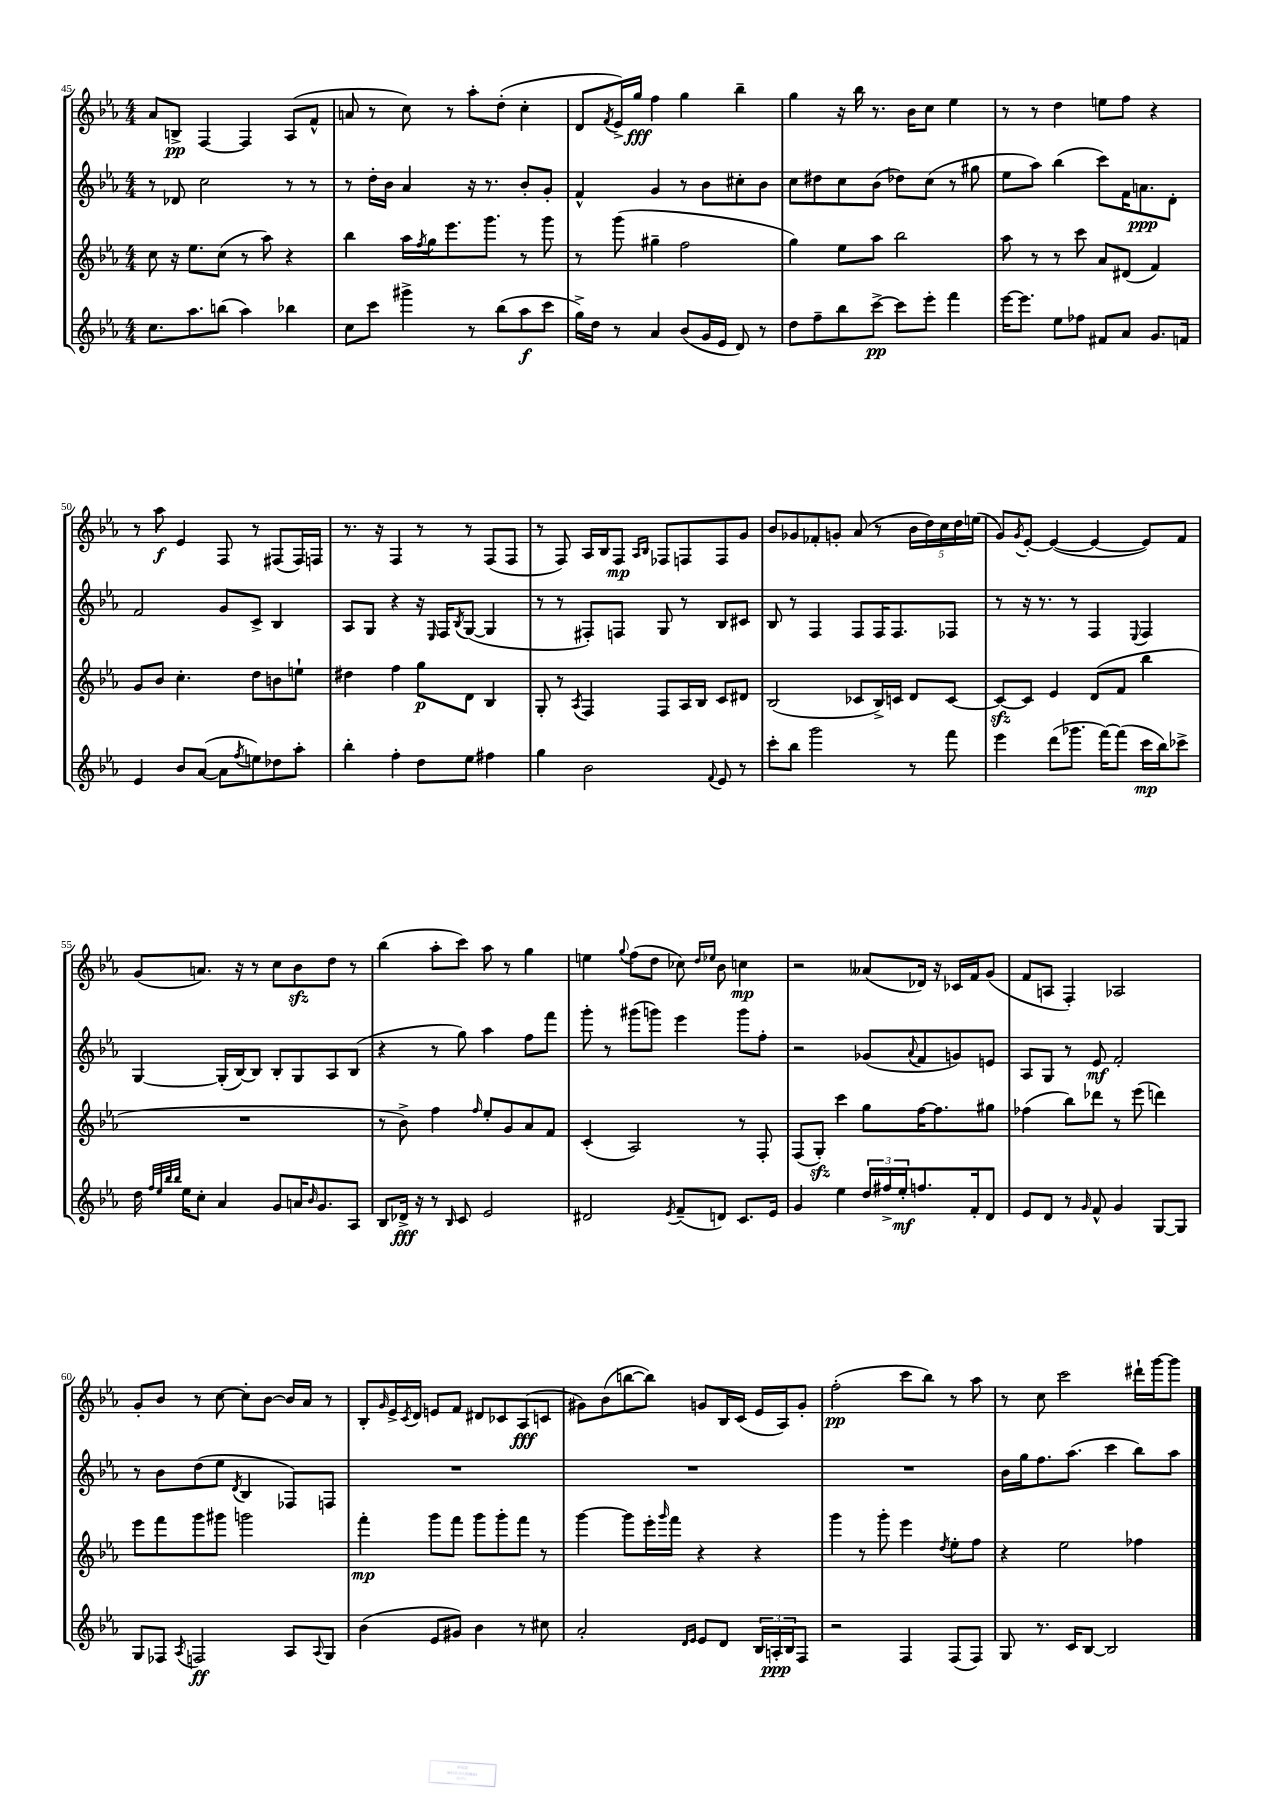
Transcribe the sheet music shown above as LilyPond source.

<<
\new StaffGroup <<
\new Staff = "s0" {
    \clef treble \key ees \major \numericTimeSignature \time 4/4
    aes'8 b8->\pp f4~ f4 aes8( f'8-^ |
    a'8 r8 c''8) r8 aes''8-. d''8-.( c''4-. |
    d'8 \acciaccatura { f'8 } ees'16->) g''16\fff f''4 g''4 bes''4-- |
    g''4 r16 bes''16 r8. bes'16 c''8 ees''4 |
    r8 r8 d''4 e''8 f''8 r4 |
    r8 aes''8\f ees'4 f8 r8 fis8( fis16) f16 |
    r8. r16 f4 r8 r8 f8( f8 |
    r8 f8) aes16 bes16 f8\mp \grace { aes16 bes16 } fes8 f8 f8 g'8 |
    bes'8 ges'8 fes'8-. g'8-. aes'8( r8 \tuplet 5/4 { bes'16 d''16) c''16 d''16 e''16( } |
    g'8) \acciaccatura { g'8 } ees'8~-. ees'4~( ees'4~ ees'8) f'8 |
    g'8( a'8.) r16 r8 c''8 bes'8\sfz d''8 r8 |
    bes''4( aes''8-. c'''8) aes''8 r8 g''4 |
    e''4 \appoggiatura { g''8 } f''8( d''8 ces''8) \grace { d''16 ees''16 } bes'8 c''4\mp |
    r2 aeses'8( des'16) r16 ces'16 f'16 g'8( |
    f'8 a8 f4-.) aes2 |
    g'8-. bes'8 r8 c''8~ c''8-. bes'8~ bes'16 aes'16 r8 |
    bes8-. \grace { g'16 } ees'16-> \acciaccatura { c'8 } d'16 e'8 f'8 dis'8 ces'8 aes8\fff( c'8 |
    gis'8) bes'8( b''8~ b''8) g'8 bes16 c'16( ees'16 aes16) g'8-. |
    f''2-.\pp( c'''8 bes''8) r8 aes''8 |
    r8 c''8 c'''2 dis'''16-! g'''16~ g'''8 \bar "|." |
}
\new Staff = "s1" {
    \clef treble \key ees \major \numericTimeSignature \time 4/4
    r8 des'8 c''2 r8 r8 |
    r8 d''16-. bes'16 aes'4 r16 r8. bes'8-. g'8-. |
    f'4-^ g'4 r8 bes'8 cis''8-. bes'8 |
    c''8 dis''8 c''8 bes'8( des''8) c''8( r8 gis''8 |
    ees''8 aes''8) bes''4( c'''8) f'16 a'8.\ppp d'8-. |
    f'2 g'8 c'8-> bes4 |
    aes8 g8 r4 r16 \grace { ees16 } f16 \acciaccatura { bes8 } g8~( g4 |
    r8 r8 fis8-.) f8 g8 r8 bes8 cis'8 |
    bes8 r8 f4 f8 f16 f8. fes8 |
    r8 r16 r8. r8 f4 \appoggiatura { ees8 } f4 |
    g4~ g16-.( bes16~) bes8 bes8-. g8 aes8 bes8( |
    r4 r8 g''8) aes''4 f''8 f'''8 |
    g'''8-. r8 gis'''8( g'''8) ees'''4 g'''8 f''8-. |
    r2 ges'8( \appoggiatura { aes'8 } f'8 g'8) e'8 |
    aes8 g8 r8 ees'8\mf f'2-. |
    r8 bes'8 d''8( ees''8 \acciaccatura { d'8 } bes4 fes8) f8 |
    R1 |
    R1 |
    R1 |
    bes'16 g''16 f''8. aes''8.( c'''4 bes''8) aes''8 \bar "|." |
}
\new Staff = "s2" {
    \clef treble \key ees \major \numericTimeSignature \time 4/4
    c''8 r16 ees''8. c''8( r8 aes''8) r4 |
    bes''4 aes''16 \acciaccatura { f''8 } g''16 ees'''8. g'''8. r8 g'''8 |
    r8 g'''8( gis''4-- f''2 |
    g''4) ees''8 aes''8 bes''2 |
    aes''8 r8 r8 c'''8 aes'8 dis'8( f'4) |
    g'8 bes'8 c''4.-. d''8 b'8 e''8-! |
    dis''4 f''4 g''8\p d'8 bes4 |
    g8-. r8 \acciaccatura { aes8 } f4 f8 aes16 bes16 c'8 dis'8 |
    bes2( ces'8 bes16->) c'16 d'8 c'8~ |
    c'8~\sfz c'8 ees'4 d'8( f'8 bes''4 |
    R1 |
    r8 bes'8->) f''4 \grace { f''16 } ees''8-. g'8 aes'8 f'8 |
    c'4-.( aes2) r8 f8-. |
    f8( g8-.\sfz) c'''4 g''8 f''16~ f''8. gis''8 |
    fes''4( bes''8) des'''8 r8 ees'''8( d'''4) |
    ees'''8 f'''8 g'''8 gis'''8 g'''2 |
    f'''4-.\mp g'''8 f'''8 g'''8 g'''8-. f'''8 r8 |
    g'''4~ g'''8 ees'''16-. \grace { g'''16 } f'''16 r4 r4 |
    g'''4 r8 g'''8-. ees'''4 \acciaccatura { d''8 } ees''8-. f''8 |
    r4 ees''2 fes''4 \bar "|." |
}
\new Staff = "s3" {
    \clef treble \key ees \major \numericTimeSignature \time 4/4
    c''8. aes''8. b''8( aes''4) bes''4 |
    c''8 c'''8 gis'''4-> r8 bes''8( aes''8\f c'''8 |
    g''16->) d''16 r8 aes'4 bes'8( g'16 ees'16 d'8) r8 |
    d''8 f''8-- bes''8 c'''8~->\pp c'''8 ees'''8-. f'''4 |
    ees'''16~ ees'''8. ees''8 fes''8 fis'8 aes'8 g'8. f'16 |
    ees'4 bes'8 aes'8~( aes'8 \acciaccatura { f''8 } e''8) des''8 aes''8-. |
    bes''4-. f''4-. d''8 ees''8 fis''4 |
    g''4 bes'2 \appoggiatura { f'8 } ees'8 r8 |
    c'''8-. bes''8 g'''2 r8 f'''8 |
    ees'''4 d'''8( ges'''8. f'''16~) f'''8( c'''16\mp bes''16) ces'''8-> |
    d''16 \grace { f''32 ees''32 bes''32 bes''32 } ees''16 c''8-. aes'4 g'8 a'16 \grace { bes'16 } g'8. aes8 |
    bes8 des'16->\fff r16 r8 \grace { bes16 } c'8 ees'2 |
    dis'2 \acciaccatura { ees'8 } f'8--( d'8) c'8. ees'16 |
    g'4 ees''4 \tuplet 3/2 { d''16 fis''16-> ees''16-.\mf } f''8. f'16-. d'8 |
    ees'8 d'8 r8 \grace { g'16 } f'8-^ g'4 g8~ g8 |
    g8 fes8 \acciaccatura { aes8 } f2\ff aes8 \appoggiatura { aes8 } g8 |
    bes'4( ees'8 gis'8) bes'4 r8 cis''8 |
    aes'2-. \grace { d'16 ees'16 } ees'8 d'8 \tuplet 3/2 { bes16 a16-.\ppp bes16 } f8 |
    r2 f4 f8( f8) |
    g8 r8. c'16 bes8~ bes2 \bar "|." |
}
>>
>>
\layout { \context { \Score currentBarNumber = #45 } }
